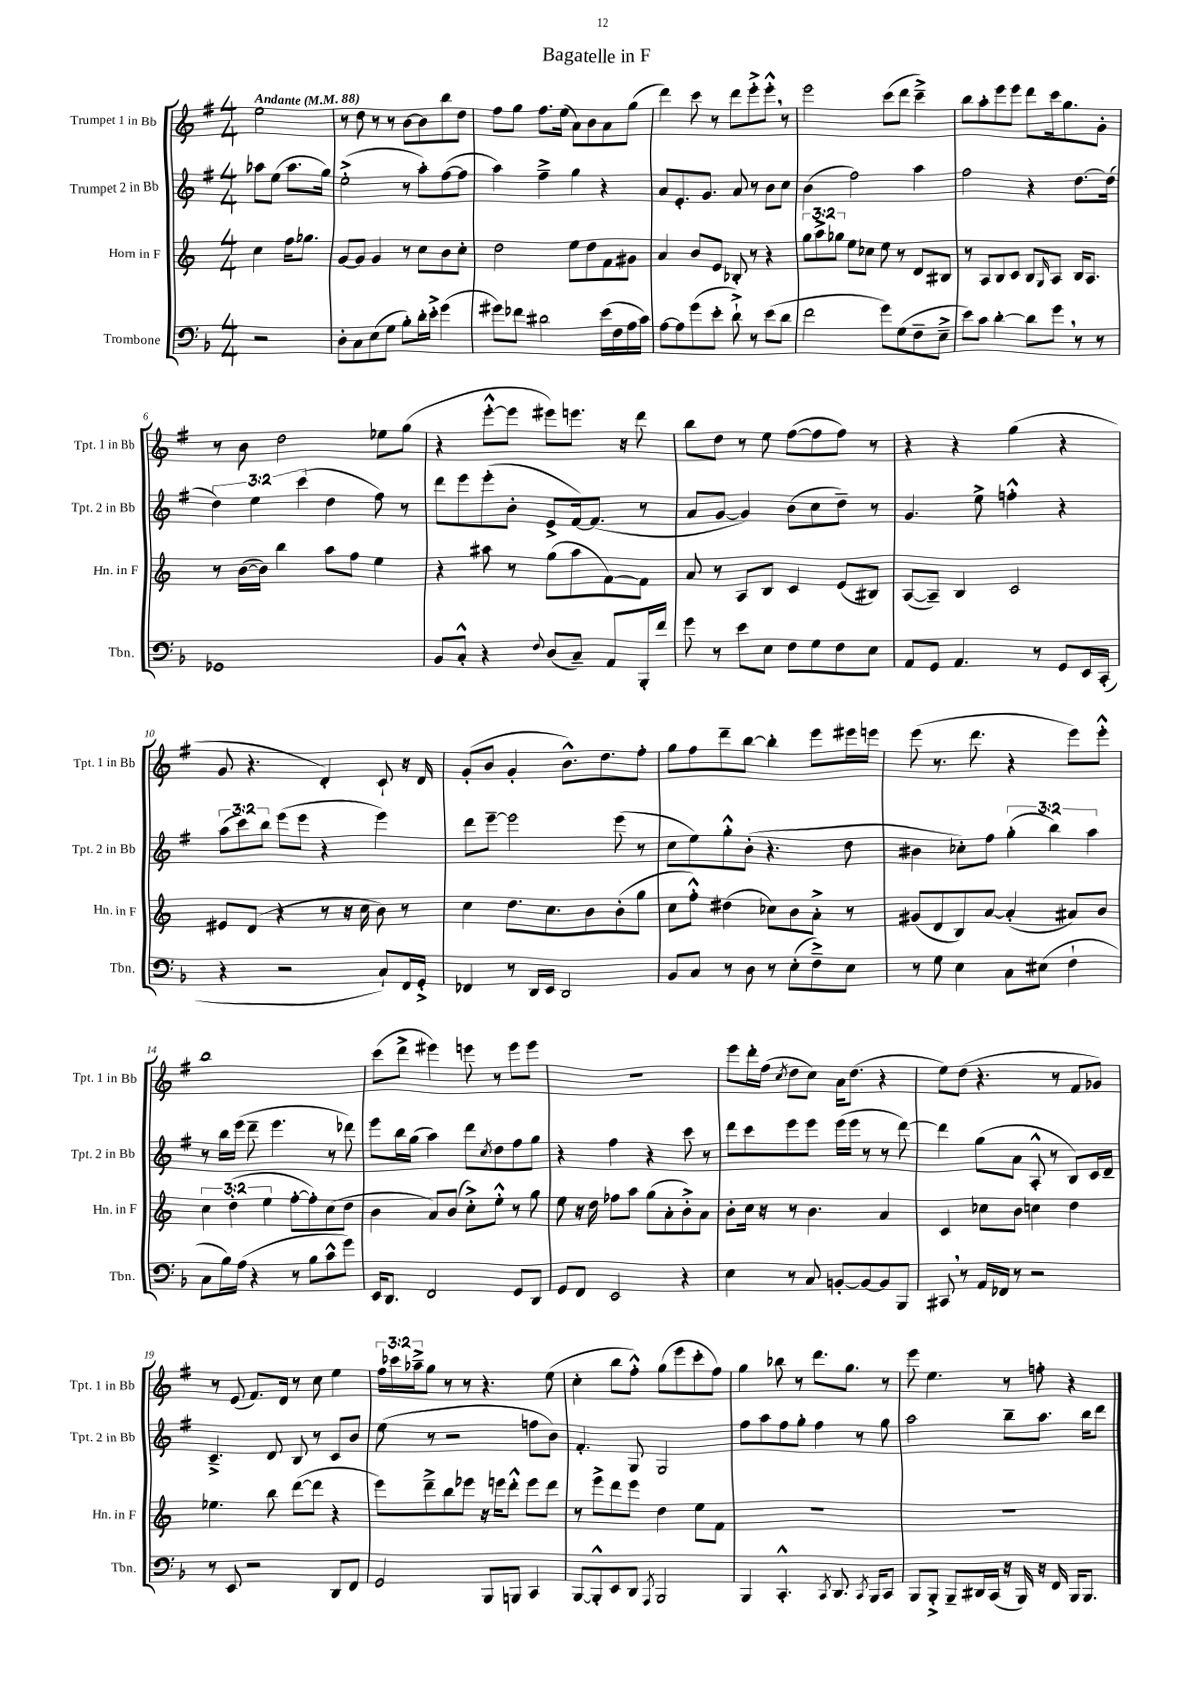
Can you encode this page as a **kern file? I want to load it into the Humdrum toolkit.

**kern	**kern	**kern	**kern
*staff4	*staff3	*staff2	*staff1
*clefF4	*clefG2	*clefG2	*clefG2
*k[b-]	*k[]	*k[f#]	*k[f#]
*M4/4	*M4/4	*M4/4	*M4/4
*MM88	*MM88	*MM88	*MM88
2r	4cc	8aa-	2ee
.	.	(8ee	.
.	16ff	8.aa-	.
.	8.gg-	.	.
.	.	16gg)	.
=	=	=	=
8D'	[8g	(2ee'^	8r
8C	8g]	.	8dd
(8E	4g	.	8r
8G	.	.	8r
8B-')	8r	8r	[8b
16d'	8cc	8aa')	8b]
16e'^	.	.	.
(4g	8b	([8ff#	8bb
.	8cc'	8ff#]	8dd
=	=	=	=
8g#)	2dd	4aa)	8ff#
8f-	.	.	8gg
2d#	.	4ff#~^	8.ff#
.	.	.	(16ee
.	8ee	4gg	8a)
.	8dd	.	8b
(16e	8f	4r	8a
16F	.	.	.
16A	8g#	.	(8gg
16c)	.	.	.
=	=	=	=
[8A	4a	8a	4ddd)
8A]	.	8.e'	.
(8g	8b	.	8ccc
.	.	8.g	.
8e'	8e	.	8r
8d`^)	8B-'	8a	8ddd
8r	8r	8r	8eee'^
(8e	4r	8b	8eee'^^
8d	.	8cc	8r
=	=	=	=
2f	12gg	(4b	2eee
.	12aa^	.	.
.	12gg-	.	.
.	8ee	2ff#)	.
.	8cc-	.	.
8g)	8ee	.	(8ccc
(8G	8r	.	8ddd
8F~	8d	4aa	4ccc~^)
8E~^	8B#	.	.
=	=	=	=
8e)	8r	2ff#	8bb
8c	8A	.	8aa'
[4d'	8B	.	8eee
.	8c	.	8eee
8d]	8B	4r	8ddd
.	16qqG	.	.
8g	8A	.	16ccc
.	.	.	8.gg
8r	16B	[8.dd	.
.	8.A	.	.
8r	.	.	8g'
.	.	(16dd]	.
=	=	=	=
1GG-	8r	6dd)	8r
.	([16b	.	8b
.	.	6ee	.
.	16b])	.	.
.	4bb	.	2dd
.	.	(6ccc	.
.	8aa	4dd	.
.	8ff	.	.
.	4ee	8ff#)	8ee-
.	.	8r	(8gg
=	=	=	=
8BB-	4r	8ddd	4r
8C'^^	.	8eee	.
4r	8aa#	(8eee'	[8eee'^^
.	8r	8b'	8eee]
8qqF	.	.	.
(8D	(8gg	8e^	8eee#)
8C~)	8aa#	[16f#)	8.eee
.	.	(8.f#]	.
8AA	[8f)	.	.
.	.	.	16r
16BBB-'	8f]	8r	8ddd
16f	.	.	.
=	=	=	=
8g	8a	8a	8bb
8r	8r	[8g	8dd
8e	8A	4g])	8r
8E	8B	.	8ee
8F	4c	(8b	([8ff#
8G	.	8cc	8ff#]
8F	(8e	8dd~)	8ff#)
8E	8B#)	8r	8r
=	=	=	=
8AA	([8A	4.g	4r
8GG	8A~])	.	.
4.AA	4B	.	4r
.	.	8ee^	.
.	2c	4ff'^^	(4gg
8r	.	.	.
8GG	.	4r	4r
16EE	.	.	.
(16CC'	.	.	.
=	=	=	=
4r	8e#	(12aa	8g
.	.	12ccc)	.
.	(8d	.	4.r
.	.	12bb	.
2r	4r	(8eee	.
.	.	8eee	.
.	8r	4r	4d')
.	16r	.	.
.	16cc	.	.
8C`)	8b)	4eee)	8c`
16FF	8r	.	16r
16GG'^	.	.	16d
=	=	=	=
4FF-	4cc	8ddd	(8g'
.	.	[8eee~	8b
8r	8.dd	2eee]	4g'
16DD	.	.	.
16EE	8.cc	.	.
2DD	.	.	8.b^^)
.	8b	.	.
.	.	.	8.dd
.	(8b'	(8eee	.
.	8gg	8r	8ff#'
=	=	=	=
8BB-	8cc	8cc	8gg
8C	8ff'^^)	8ee)	8ff#
8r	(4dd#	8gg'^^	8ddd~
8D	.	(8b'	[8bb
8r	8cc-)	4.r	4bb']
(8E'	8b	.	.
8F~^)	8a'^	.	8eee
8E	8r	8dd	16eee#
.	.	.	16eee
=	=	=	=
8r	(8g#	4b#	(8eee
8G	8d	.	8.r
4E	8B)	8cc-')	.
.	.	.	8.ddd
.	[8a	8ff#	.
8C	(4a']	(6gg'	4r
(8E#	.	.	.
.	.	6bb)	.
4F`	8a#)	.	8eee)
.	.	6aa	.
.	8b	.	8eee'^^
=	=	=	=
8C	6cc	8r	1bb
16B-)	.	16bb	.
.	(6dd'	.	.
(16A	.	(16eee	.
4r	.	8ddd~	.
.	6ee	.	.
.	.	4.eee	.
8r	[8ff'	.	.
8B-	8ff'])	.	.
8c^^	(8cc	8r	.
8g)	8dd	8ddd-)	.
=	=	=	=
16EE	4b	8eee	(8ccc
8.DD	.	.	.
.	.	16bb	8ddd^
.	.	(16gg	.
2FF	8a)	4aa)	4eee#)
.	(8b	.	.
.	8cc'^)	8ddd	8eee
.	.	8qcc	.
.	8ee'^^	8dd	8r
8GG	8r	8ff#	8eee
8DD	8gg	8gg	8eee
=	=	=	=
8GG	8ee	4r	1r
8FF	16r	.	.
.	16dd	.	.
2EE	8ff-	4ff#	.
.	8aa	.	.
.	(8gg	4r	.
.	8a'	.	.
4r	8b'^)	8ccc	.
.	8a	8r	.
=	=	=	=
4E	8b'	8ddd	8eee
.	16cc	8ccc	16ddd'
.	16r	.	(16ff#
.	.	.	8qcc
8r	8r	8eee	8dd
8C	4.b	8eee	8cc)
[8BB'	.	(16eee	16a
.	.	16eee	(8.dd
8BB_	.	8r	.
8BB]	4a	8r	4r
8BBB-	.	[8ddd)	.
=	=	=	=
8CC#	4c	4ddd]	8ee)
8r	.	.	(8dd
16AA	8cc-	(8gg	4.r
16FF-	.	.	.
8r	8b	8a	.
2r	4cc	8A'^^	.
.	.	8r	8r
.	4dd	8B)	8f#
.	.	16c	8g-)
.	.	16d~	.
=	=	=	=
8r	4.ee-	4.c~^	8r
8EE	.	.	(8e
2r	.	.	8.f#)
.	8bb	8d	.
.	.	.	16d
.	([8ddd	8B	8r
.	8ddd]	8r	8cc
8DD	4r	8c	4ee
8FF	.	8b	.
=	=	=	=
2GG	8eee)	(8ee	24ff#
.	.	.	24ccc-
.	.	.	24aa-~^
.	8ddd~^	8r	8gg
.	8bb	2r	8r
.	8eee-	.	8r
8BBB-	16r	.	4.r
.	16eee	.	.
8BBB	8ddd'^^	.	.
4CC	8eee	8ff	.
.	8ddd	8b)	(8ee
=	=	=	=
[8BBB-	8r	4.f#'	4cc'
8BBB-'^^]	8eee^	.	.
8EE	8ddd	.	8bb
8DD	8eee	8G	8ff#'^^)
8qAAA	.	.	.
2BBB-	4dd	2G	(8gg
.	.	.	8eee
.	8ee	.	8ccc'
.	8f	.	8ff#)
=	=	=	=
4BBB-	1r	8ff#	4gg
.	.	8aa	.
4.CC'^^	.	8ff#	8bb-
.	.	8gg'	8r
.	.	4ff#	8.ddd
8qCC	.	.	.
8.DD	.	.	.
.	.	.	8.gg
.	.	8r	.
8qCC	.	.	.
16BBB-	.	.	.
8CC	.	8gg	8r
=	=	=	=
8BBB-	1r	2aa	8eee
8BBB-'^	.	.	4.ee
8BBB-~	.	.	.
16DD#	.	.	.
(16CC	.	.	.
16r	.	8bb~	8r
16BBB-)	.	.	.
16r	.	8.aa	8ff'
16FF	.	.	.
16BBB-	.	.	4r
8.BBB-	.	16bb	.
.	.	8ddd	.
==	==	==	==
*-	*-	*-	*-
